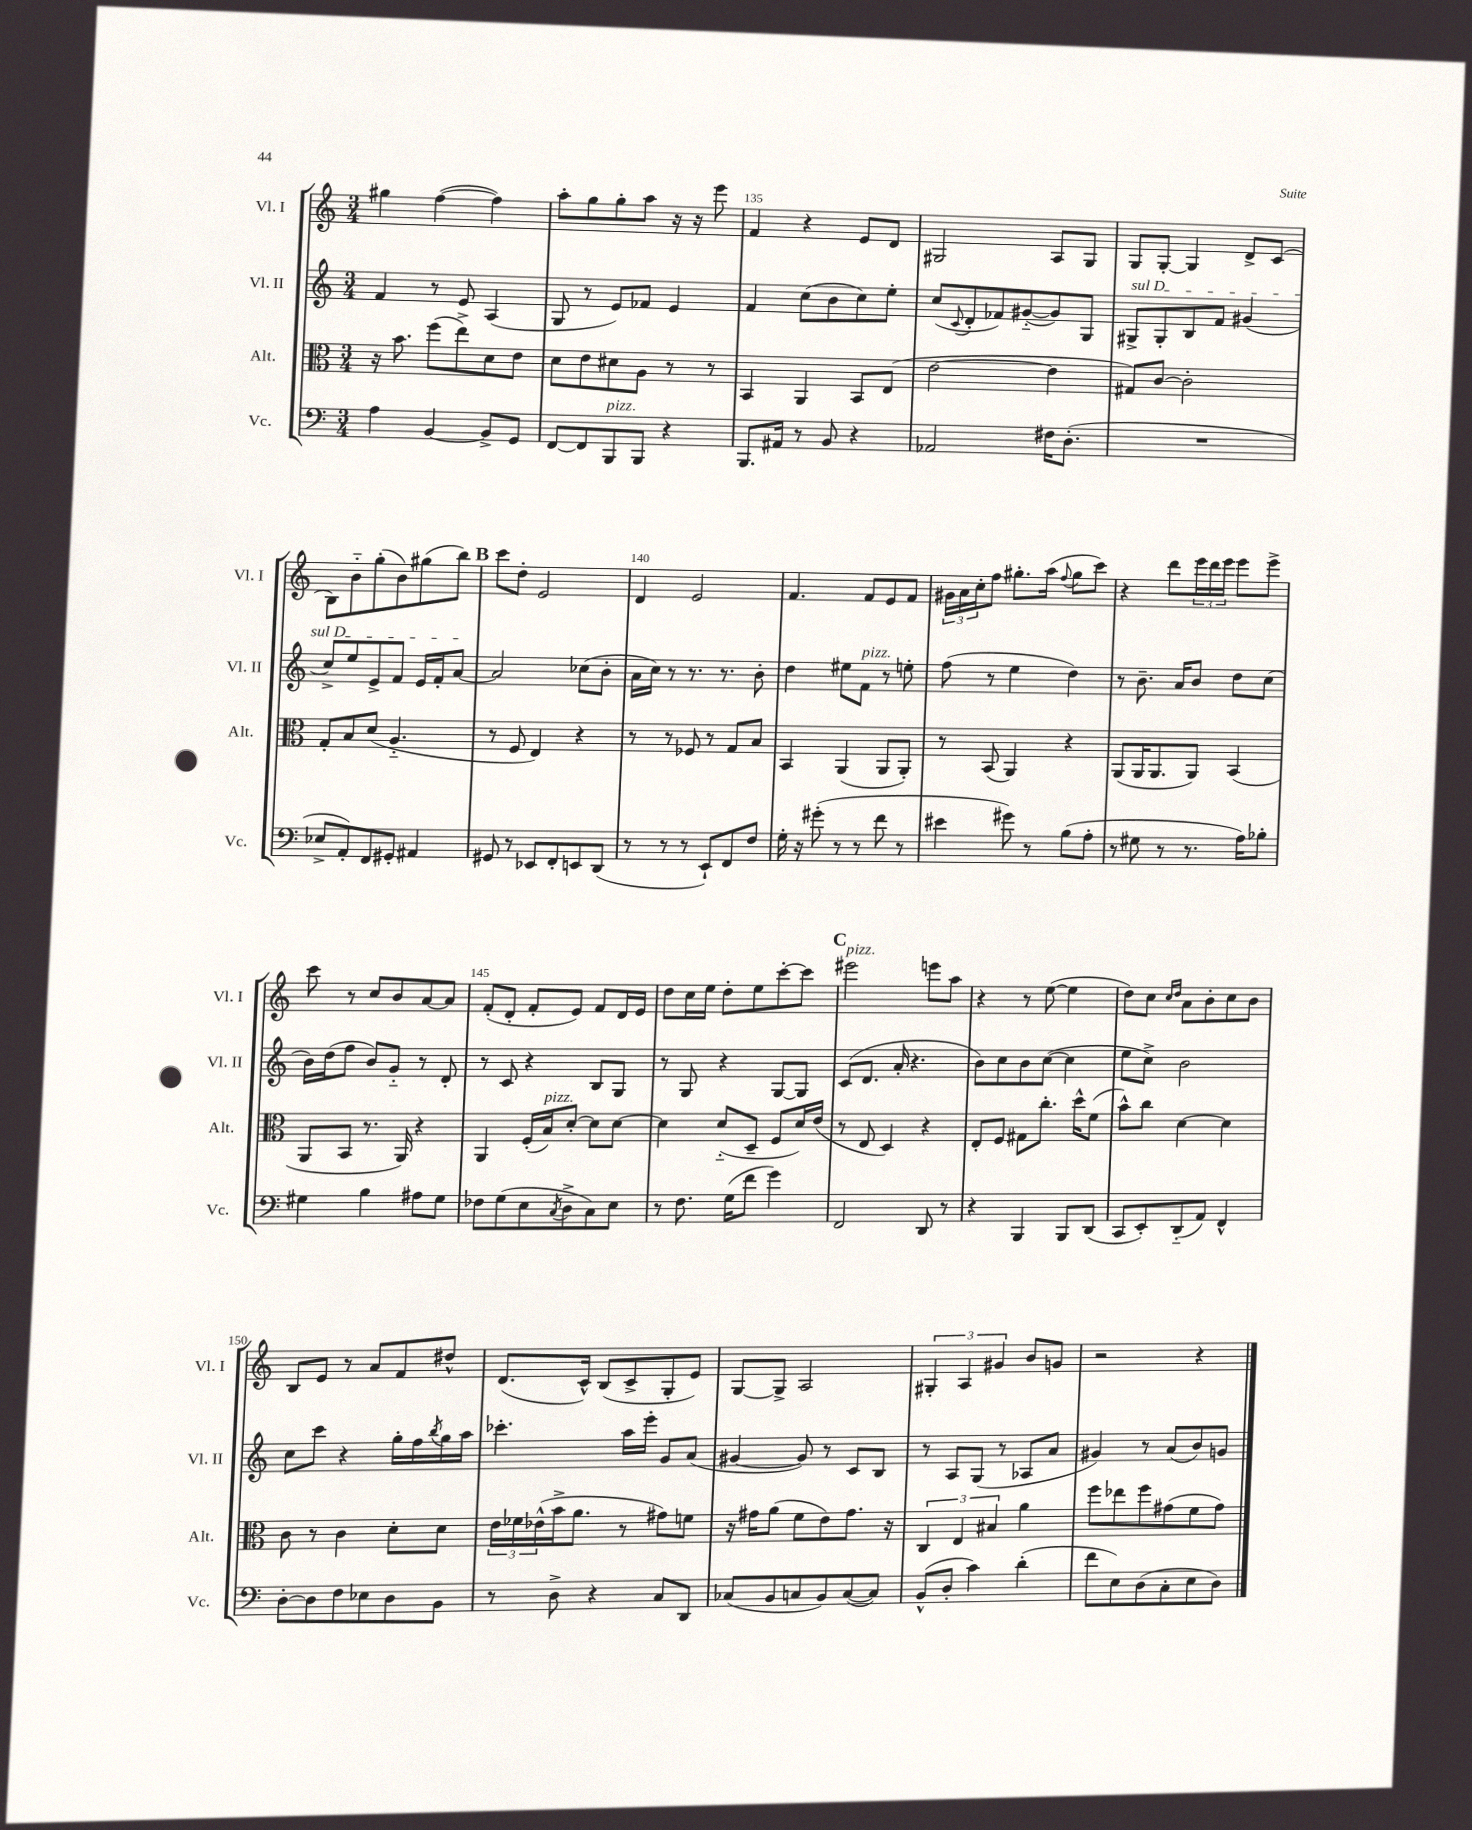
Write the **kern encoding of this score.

**kern	**kern	**kern	**kern
*part4	*part3	*part2	*part1
*staff4	*staff3	*staff2	*staff1
*I"Vc.	*I"Alt.	*I"Vl. II	*I"Vl. I
*I'Vc.	*I'Alt.	*I'Vl. II	*I'Vl. I
*clefF4	*clefC3	*clefG2	*clefG2
*k[]	*k[]	*k[]	*k[]
*M3/4	*M3/4	*M3/4	*M3/4
=133	=133	=133	=133
4A\	16r	4f/	4gg#X\
.	8.b\	.	.
[4BB/	(8ff\L	8r	([4ff\
.	8ee^\)	8e/	.
8BB^/L]	8d\	(4A/	4ff\])
8GG/J	8e\J	.	.
=134	=134	=134	=134
[8FF/L	8d\L	8G/	8aa'\L
8FF/]	8e\	8r	8gg\
!LO:TX:a:i:t=pizz.	!	!	!
8BBB/	8d#X\	8e/L)	8gg'\
8BBB/J	8A\J	8f-X/J	8aa\J
4r	8r	4e/	16r
.	.	.	16r
.	8r	.	8eee\
=135	=135	=135	=135
8.BBB/L	4BB/	4f/	4f/
16AA#X/Jk	.	.	.
8r	4AA/	(8cc\L	4r
8BB/	.	8b\	.
4r	8BB/L	8cc\)	8e/L
.	(8E/J	8ee'\J	8d/J
=136	=136	=136	=136
2AA-X/	[2e\	(8cc/L	2G#X/
.	.	8qqc/	.
.	.	8d'/	.
.	.	8f-X/)	.
.	.	([8g#X/	.
16F#X\KL	4e\]	8g#/])	8A/L
(8.D'\J	.	.	.
.	.	8G/J	8G#/J
=137	=137	=137	=137
!	!	!LO:TX:a:i:t=sul D	!
2.r	8G#X/L)	8G#X^/L	8G/L
.	[8c/J	8G#'/	[8G'/J
.	2c'\]	8B/	4G/]
.	.	8f/J	.
.	.	(4g#X/	8d^/L
.	.	.	(8c/J
!!LO:LB:g=z
=138	=138	=138	=138
8E-X^/L	8G'/L	8cc^/L)	8B\L)
8AA'/)	8B/	8ee/	8b\
8FF/	(8d/J	8e^/	(8gg'\
8GG#X'/J	4.A/	8f/J	8b\)
4AA#X/	.	16e/LL	(8gg#X\
.	.	16f'/J	.
.	.	[8a/J	8bb\J)
!!LO:REH:place=s1:t=B
=139	=139	=139	=139
8GG#X/	8r	2a/]	8ccc\L
8r	8F/	.	8dd'\J
8EE-X/L	4E/)	.	2e/
8FF'/	.	.	.
8EEn/	4r	(8cc-X\L	.
(8DD/J	.	8b'\J	.
=140	=140	=140	=140
8r	8r	16a\LL	4d/
.	.	16cc\JJ)	.
8r	8r	8r	.
8r	8F-X/	8.r	2e/
8EE`/L)	8r	.	.
.	.	8.r	.
8FF/	8G/L	.	.
8F/J	8B/J	8b'\	.
=141	=141	=141	=141
16G'\	4BB/	4dd\	4.f/
16r	.	.	.
(8g#X'\	.	.	.
8r	(4AA/	8ee#X\L	.
!	!	!LO:TX:a:i:t=pizz.	!
8r	.	8f\J	8f/L
8f\	8AA/L	8r	8e/
8r	8AA'/J)	8een'\	8f/J
=142	=142	=142	=142
4e#X\	8r	(8ff\	24g#X\LL
.	.	.	24a\
.	.	.	24cc'\J
.	(8BB/	8r	8ff\J
8g#X\)	4AA/)	4ee\	8.gg#X'\L
8r	.	.	.
.	.	.	(16aa\Jk
.	.	.	8qqff/
(8B\L	4r	4dd\)	8gg#\L
8A'\J	.	.	8ccc\J)
=143	=143	=143	=143
8r	(8AA/L	8r	4r
8G#X\	16AA/K	8.b~\	.
.	8.AA/	.	.
8r	.	.	8ddd\L
.	.	16a/KL	.
8.r	8AA/J)	8b/J	24eee\L
.	.	.	24ddd\
.	.	.	24eee\JJ
.	(4BB/	8dd\L	8eee\L
16A\KL)	.	.	.
8B-X'\J	.	(8cc\J	8eee^\J
!!LO:LB:g=z
=144	=144	=144	=144
4G#X\	8AA/L	16b\LL)	8ccc\
.	.	(16dd\J	.
.	8BB/J	8ff\J	8r
4B\	8.r	8b/L)	8cc/L
.	.	8g/J	8b/
.	16AA/)	.	.
8A#X\L	4r	8r	[8a/
8G#\J	.	8d'/	8a/J]
=145	=145	=145	=145
8F-X\L	4AA/	8r	(8f'/L
(8G\	.	8c/	8d'/J
8E\	(16F'/LL	4r	8f'/L
!	!LO:TX:a:i:t=pizz.	!	!
.	16B/J)	.	.
8qC/	.	.	.
8D^\	[8d'/J	.	8e/J)
8C\)	8d\L]	8B/L	8f/L
8E\J	[8d\J	8G/J	16d/L
.	.	.	16e/JJ
=146	=146	=146	=146
8r	4d\]	8r	8dd\L
8.F\	.	8G/	16cc\L
.	.	.	16ee\JJ
.	(8d/L	4r	8dd'\L
(16G\KL	.	.	.
8f\J	8D~/J	.	8ee\
4g\)	8F/L	[8G/L	[8ccc'\
.	16d/L)	8G/J]	8ccc\J]
.	(16e/JJ	.	.
!!LO:REH:place=s1:t=C
=147	=147	=147	=147
!	!	!	!LO:TX:a:i:t=pizz.
2FF/	8r	(8c/L	2eee#X\
.	8E/	8.d/J	.
.	4D/)	.	.
.	.	16a'/	.
.	.	4.r	.
8DD/	4r	.	8eeen\L
8r	.	.	8aa\J
=148	=148	=148	=148
4r	8E'/L	8b\L)	4r
.	8F/J	8cc\	.
4BBB/	8G#X\L	8b\	8r
.	8.cc'\J	([8cc\J	([8ee\
8BBB/L	.	4cc\]	4ee\]
.	16dd^^\KL	.	.
(8DD/J	(8f\J	.	.
=149	=149	=149	=149
8CC/L	8b^^\L)	8ee\L	8dd\L)
8EE'/)	8cc\J	8cc^\J)	8cc\J
.	.	.	16qqcc/LL
.	.	.	16qqdd/JJ
(8DD/	[4d\	2b\	8a\L
8AA/J)	.	.	8b'\
4FF^^/	4d\]	.	8cc\
.	.	.	8b\J
!!LO:LB:g=z
=150	=150	=150	=150
[8D'\L	8c\	8cc\L	8B/L
8D\]	8r	8ccc\J	8e/J
8F\	4c\	4r	8r
8E-X\	.	.	8a/L
8D\	8d'\L	16gg'\LL	8f/
.	.	16ff\	.
.	.	8qbb/	.
8BB\J	8d\J	16gg\	8dd#X^^/J
.	.	16aa\JJ	.
=151	=151	=151	=151
8r	24e\LL	4.ccc-X'\	(8.d/L
.	24f-X\	.	.
.	(24e-X^^\	.	.
8D^\	16b^\J	.	.
.	8.a\J	.	16c^^/Jk)
4r	.	.	(8B/L
.	8r	16aa\LL	8c^/
.	.	16eee'\JJ	.
8C/L	8g#X\L)	8g/L	8G'/
8DD/J	8fn\J	(8a/J	8e/J)
=152	=152	=152	=152
(8C-X/L	16r	[4g#X/	[8G/L
.	16g#X\KL	.	.
8BB/	(8a\J	.	8G^/J]
8Cn/	8f\L	8g#/])	2A/
8BB/)	8e\)	8r	.
([8C/	8.g#\J	8c/L	.
8C/J])	.	8B/J	.
.	16r	.	.
=153	=153	=153	=153
(8BB^^/L	6C/	8r	6G#X'/
8D'/J	.	8A/L	.
.	6E/	.	6A/
4c\)	.	(8G/J	.
.	6B#X/	.	6g#X/
.	.	8r	.
(4d'\	4a\	8A-X/L	8b/L
.	.	8a/J	8gn/J
=154	=154	=154	=154
8f\L	8ff\L	4g#X/)	2r
8E\)	8ee-X\	.	.
(8D\	8ff\	8r	.
8C'\	(8g#X\	(8a/L	.
8E\	8f\	8b/)	4r
8D\J)	8g#\J)	8gn/J	.
==	==	==	==
*-	*-	*-	*-
